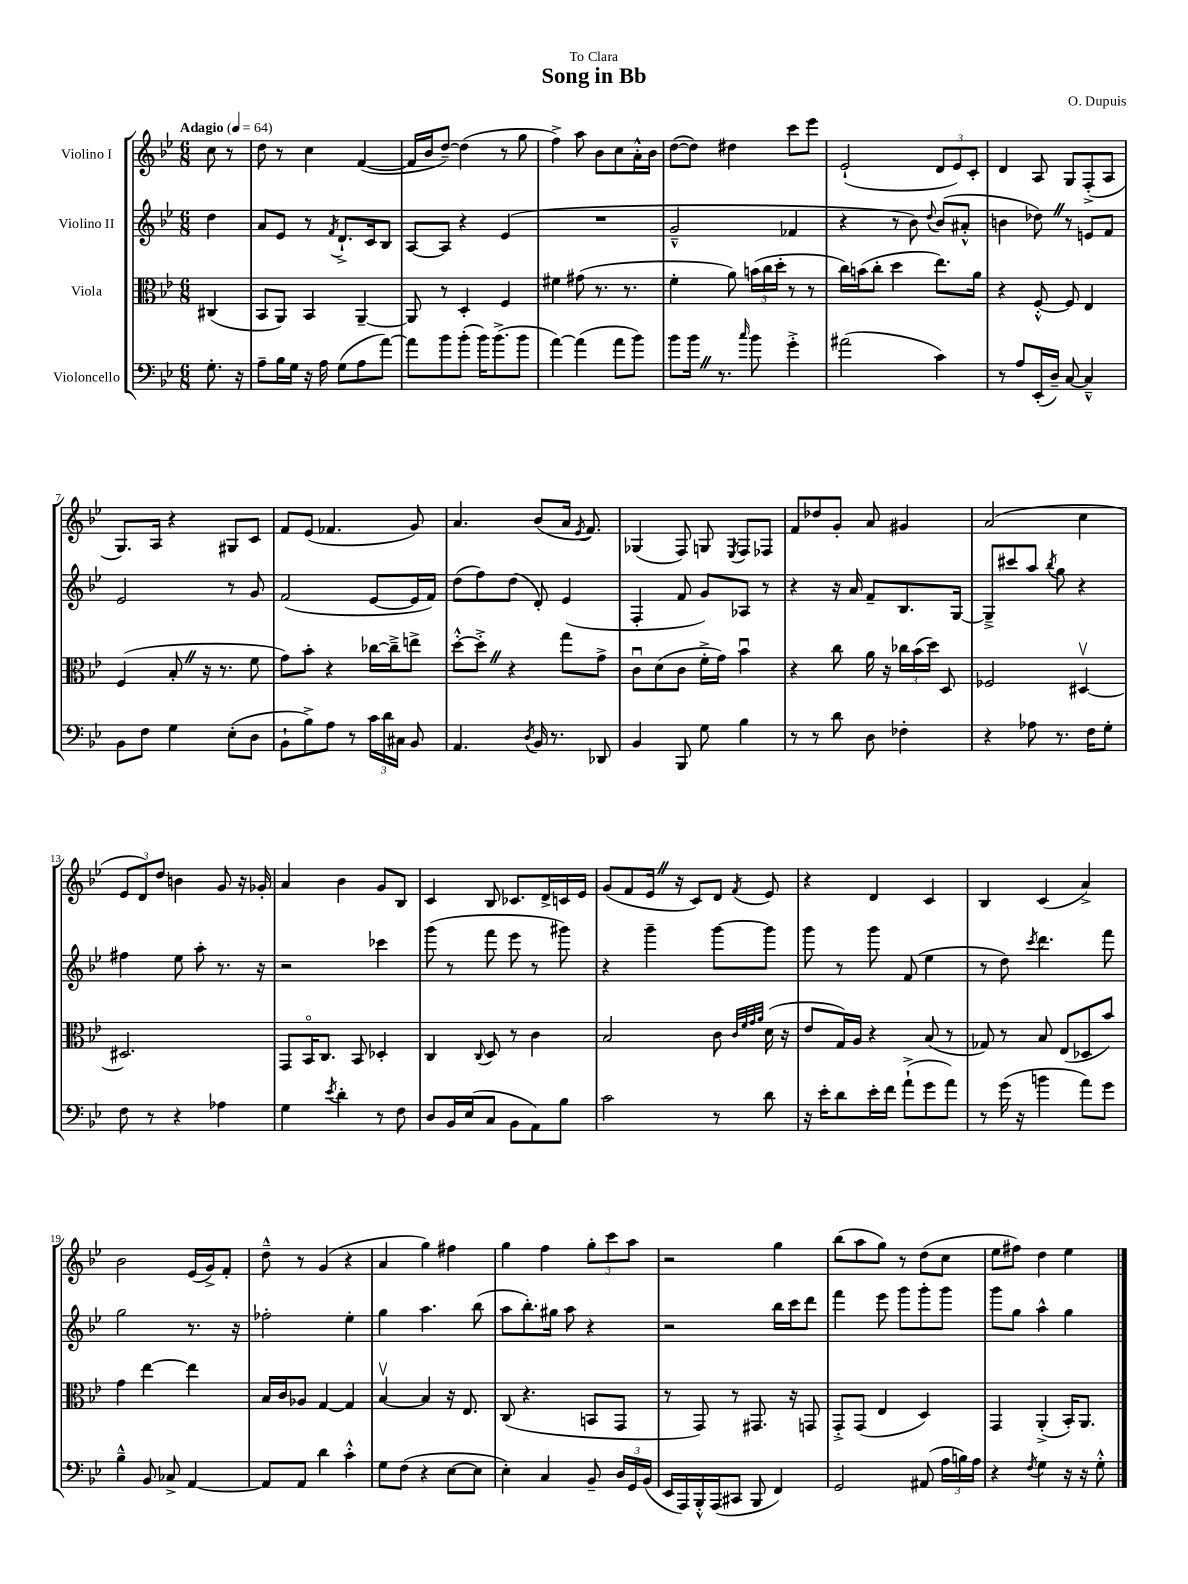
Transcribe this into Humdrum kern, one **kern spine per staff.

**kern	**kern	**kern	**kern
*staff4	*staff3	*staff2	*staff1
*clefF4	*clefC3	*clefG2	*clefG2
*k[b-e-]	*k[b-e-]	*k[b-e-]	*k[b-e-]
*M6/8	*M6/8	*M6/8	*M6/8
*MM64	*MM64	*MM64	*MM64
8.G'\	(4C#/	4dd\	8cc\
.	.	.	8r
16r	.	.	.
=	=	=	=
8A~\L	8BB-/L	8a/L	8dd\
16B-\L	8AA/J)	8e-/J	8r
16G\JJ	.	.	.
16r	4BB-/	8r	4cc\
16A\	.	.	.
.	.	8qf/	.
(8G\L	.	8.d`^/L	.
8A\	[4AA~/	.	([4f/
.	.	16c/k	.
[8a\J)	.	8B-/J	.
=	=	=	=
8a\]L	8AA/]	[8A/L	16f/]LL
.	.	.	16b-/J
8b-\	8r	8A/]J	[8dd~/J)
(8b-'\J	4D'/	4r	(4dd\]
16b-\LK)	.	.	.
(8.b-^\	.	.	.
.	4F/	(4e-/	8r
8b-\J	.	.	8gg\
=	=	=	=
[4a\)	4f#\	2.r	4ff^\)
(4a\]	(8g#\	.	8aa\
.	8.r	.	8b-\L
8a\L	.	.	8cc\
.	8.r	.	.
8b-\J)	.	.	16a'^^\L
.	.	.	16b-\JJ
=	=	=	=
8b-\L	4f'\	2g~^^/	([8dd\L
16b-\Jk	.	.	8dd\]J)
8.r	.	.	.
.	8a\)	.	4dd#\
16qqcc/	.	.	.
8b-\	(24b\LL	.	.
.	24cc\	.	.
.	24dd'\JJ	.	.
4g'^\	8r	4f-/	8ccc\L
.	8r	.	8eee-\J
=	=	=	=
(2a#\	16cc\LL)	4r	(2e-`/
.	(16b\J	.	.
.	8cc'\J	.	.
.	4dd\	8r	.
.	.	8b-\)	.
.	.	8qqdd/	.
4c\)	8.ee-\L)	(8b-/L	12d/L
.	.	.	12e-/)
.	.	8a#'^^/J	.
.	.	.	12c'/J
.	16a\Jk	.	.
=	=	=	=
8r	4r	4b\	4d/
8A/L	.	.	.
(16EE-'/L	[8F'^^/	8dd-\)	8A/
16D~/JJ)	.	.	.
[8C/	8F/]	8r	8G/L
4C~^^/]	4E-/	8e/L	(8F'^/
.	.	8f/J	8A/J
=	=	=	=
8BB-\L	(4F/	2e-/	8.G/L)
8F\J	.	.	.
.	.	.	16A/Jk
4G\	8B-'/	.	4r
.	16r	.	.
.	8.r	.	.
(8E-'\L	.	8r	8G#/L
8D\J	8f\	8g/	8c/J
=	=	=	=
8BB-`\L	8g\L)	(2f/	8f/L
8B-^\)	8b-'\J	.	(8e-/J
8A\J	4r	.	4.f-/
8r	.	.	.
24c\LL	[16cc-\LL	[8e-/L	.
24d\	.	.	.
.	16cc-~^\]J	.	.
24C#\JJ	.	.	.
8BB-/	8ee^\J	16e-/]L	8g/)
.	.	16f/JJ)	.
=	=	=	=
4.AA/	[8dd'^^\L	(8dd\L	4.a/
.	8dd'^\]J	8ff\)	.
.	4r	(8dd\J	.
8qD/	.	.	.
16BB-/	.	8d'/)	(8b-/L
8.r	.	.	.
.	8gg\L	(4e-/	16a/Jk
.	.	.	8qe-/
.	.	.	8.f/)
8DD-/	8g^\J	.	.
=	=	=	=
4BB-/	8cu\L	4F'/	(4G-/
.	(8d\	.	.
8BBB-/	8c\J	8f/	8F/)
8G\	16f'^\LL	8g/L)	8G/
.	16g\JJ)	.	.
.	.	.	8qE-/
4B-\	4b-u\	8A-/J	8F/L
.	.	8r	8F-/J
=	=	=	=
8r	4r	4r	8f/L
8r	.	.	8dd-/
8d\	8cc\	16r	8g'/J
.	.	16a/	.
8D\	16a\	8f~/L	8a/
.	16r	.	.
4F-'\	24cc-\LL	8.B-/	4g#/
.	(24b-\	.	.
.	24dd\JJ)	.	.
.	8D/	.	.
.	.	[16G/Jk	.
=	=	=	=
4r	2F-/	8G~^/]L	(2a/
.	.	8ccc#/	.
8A-\	.	8aa/J	.
.	.	8qbb-/	.
8.r	.	8gg\	.
.	[4D#v/	4r	4cc\
16F\LK	.	.	.
8G'\J	.	.	.
=	=	=	=
8F\	2.D#/]	4ff#\	12e-/L
.	.	.	12d/)
8r	.	.	.
.	.	.	12dd/J
4r	.	8ee-\	4b\
.	.	8aa'\	.
4A-\	.	8.r	8g/
.	.	.	16r
.	.	16r	16g-'/
=	=	=	=
4G\	8GG/L	2r	4a/
.	16BB-o/K	.	.
.	8.C/J	.	.
8qe-/	.	.	.
4d'\	.	.	4b-\
.	8BB-/	.	.
8r	4D-'/	4ccc-\	8g/L
8F\	.	.	8B-/J
=	=	=	=
8D/L	4C/	(8ggg\	4c/
16BB-/L	.	8r	.
(16E-/J	.	.	.
.	8qqC/	.	.
8C/J	8D/	8fff\	8B-/
8BB-\L	8r	8eee-\	8.c-/L
8AA\)	4c\	8r	.
.	.	.	16d^/L
8B-\J	.	8ggg#\)	16c/
.	.	.	16e-/JJ
=	=	=	=
2c\	2B-/	4r	(8g/L
.	.	.	8f/
.	.	4ggg~\	16e-/Jk
.	.	.	16r
.	.	.	8c/L)
8r	8c\	[8ggg\L	8d/J
.	32qqc/LLL	.	.
.	32qqf/	.	.
.	32qqg/	.	.
.	32qqa/JJJ	.	8qf/
8d\	(16d\	8ggg\]J	8e-/
.	16r	.	.
=	=	=	=
16r	8e-/L	8ggg\	4r
16e-'\LK	.	.	.
8d\	16G/L)	8r	.
.	16A/JJ	.	.
16e-'\L	4r	8ggg\	4d/
16f\JJ	.	.	.
(8a`^\L	.	(8f/	.
8g\	(8B-/	4ee-\	4c/
8a\J)	8r	.	.
=	=	=	=
8r	8G-/)	8r	4B-/
(16g\	8r	8dd\)	.
16r	.	.	.
.	.	8qccc/	.
4b\	8B-/	4.ddd\	(4c/
.	(8E-/L	.	.
8a\L)	8D-/	.	4a^/)
8g\J	8b-/J)	8fff\	.
=	=	=	=
4B-~^^\	4g\	2gg\	2b-\
8BB-/	[4ee-\	.	.
8C-^/	.	.	.
[4AA/	4ee-\]	8.r	(16e-/LL
.	.	.	16g^/J)
.	.	.	8f'/J
.	.	16r	.
=	=	=	=
8AA/]L	16B-/LL	2ff-'\	8dd~^^\
.	16c/J	.	.
8AA/J	8A-/J	.	8r
4d\	[4G/	.	(4g/
4c'^^\	4G/]	4ee-'\	4r
=	=	=	=
8G\L	[4B-v/	4gg\	4a/
(8F\J	.	.	.
4r	4B-/]	4.aa\	4gg\)
[8E-\L	16r	.	4ff#\
.	8.E-/	.	.
8E-\]J	.	(8bb-\	.
=	=	=	=
4E-'\)	(8C/	8aa\L	4gg\
.	4.r	8.bb-'\)	.
4C/	.	.	4ff\
.	.	16gg#\Jk	.
.	.	8aa\	.
8BB-~/	8BB/L	4r	12gg'\L
.	.	.	12ccc\
24D/LL	8GG/J	.	.
24GG/	.	.	12aa\J
(24BB-/JJ	.	.	.
=	=	=	=
16EE-/LL	8r	2r	2r
16AAA/)	.	.	.
16BBB-'^^/	8GG/)	.	.
(16AAA/J	.	.	.
8CC#/J	8r	.	.
8BBB-/	8.GG#/	.	.
4FF/)	.	16bb-\LL	4gg\
.	16r	16ccc\J	.
.	8GG/	8ddd\J	.
=	=	=	=
2GG/	8GG'^/L	4fff\	(8bb-\L
.	(8GG/J	.	8aa\
.	4E-/	8eee-\	8gg\J)
.	.	8ggg\L	8r
(8AA#/	4D/)	8ggg'\	(8dd\L
24A\LL	.	8ggg\J	8cc\J
24B\)	.	.	.
24A\JJ	.	.	.
=	=	=	=
4r	4GG/	8ggg\L	8ee-\L
.	.	8gg\J	8ff#\J)
8qF/	.	.	.
4G\	(4AA'^/	4aa^^\	4dd\
16r	16BB-'/LK)	4gg\	4ee-\
16r	8.AA/J	.	.
8G'^^\	.	.	.
==	==	==	==
*-	*-	*-	*-
